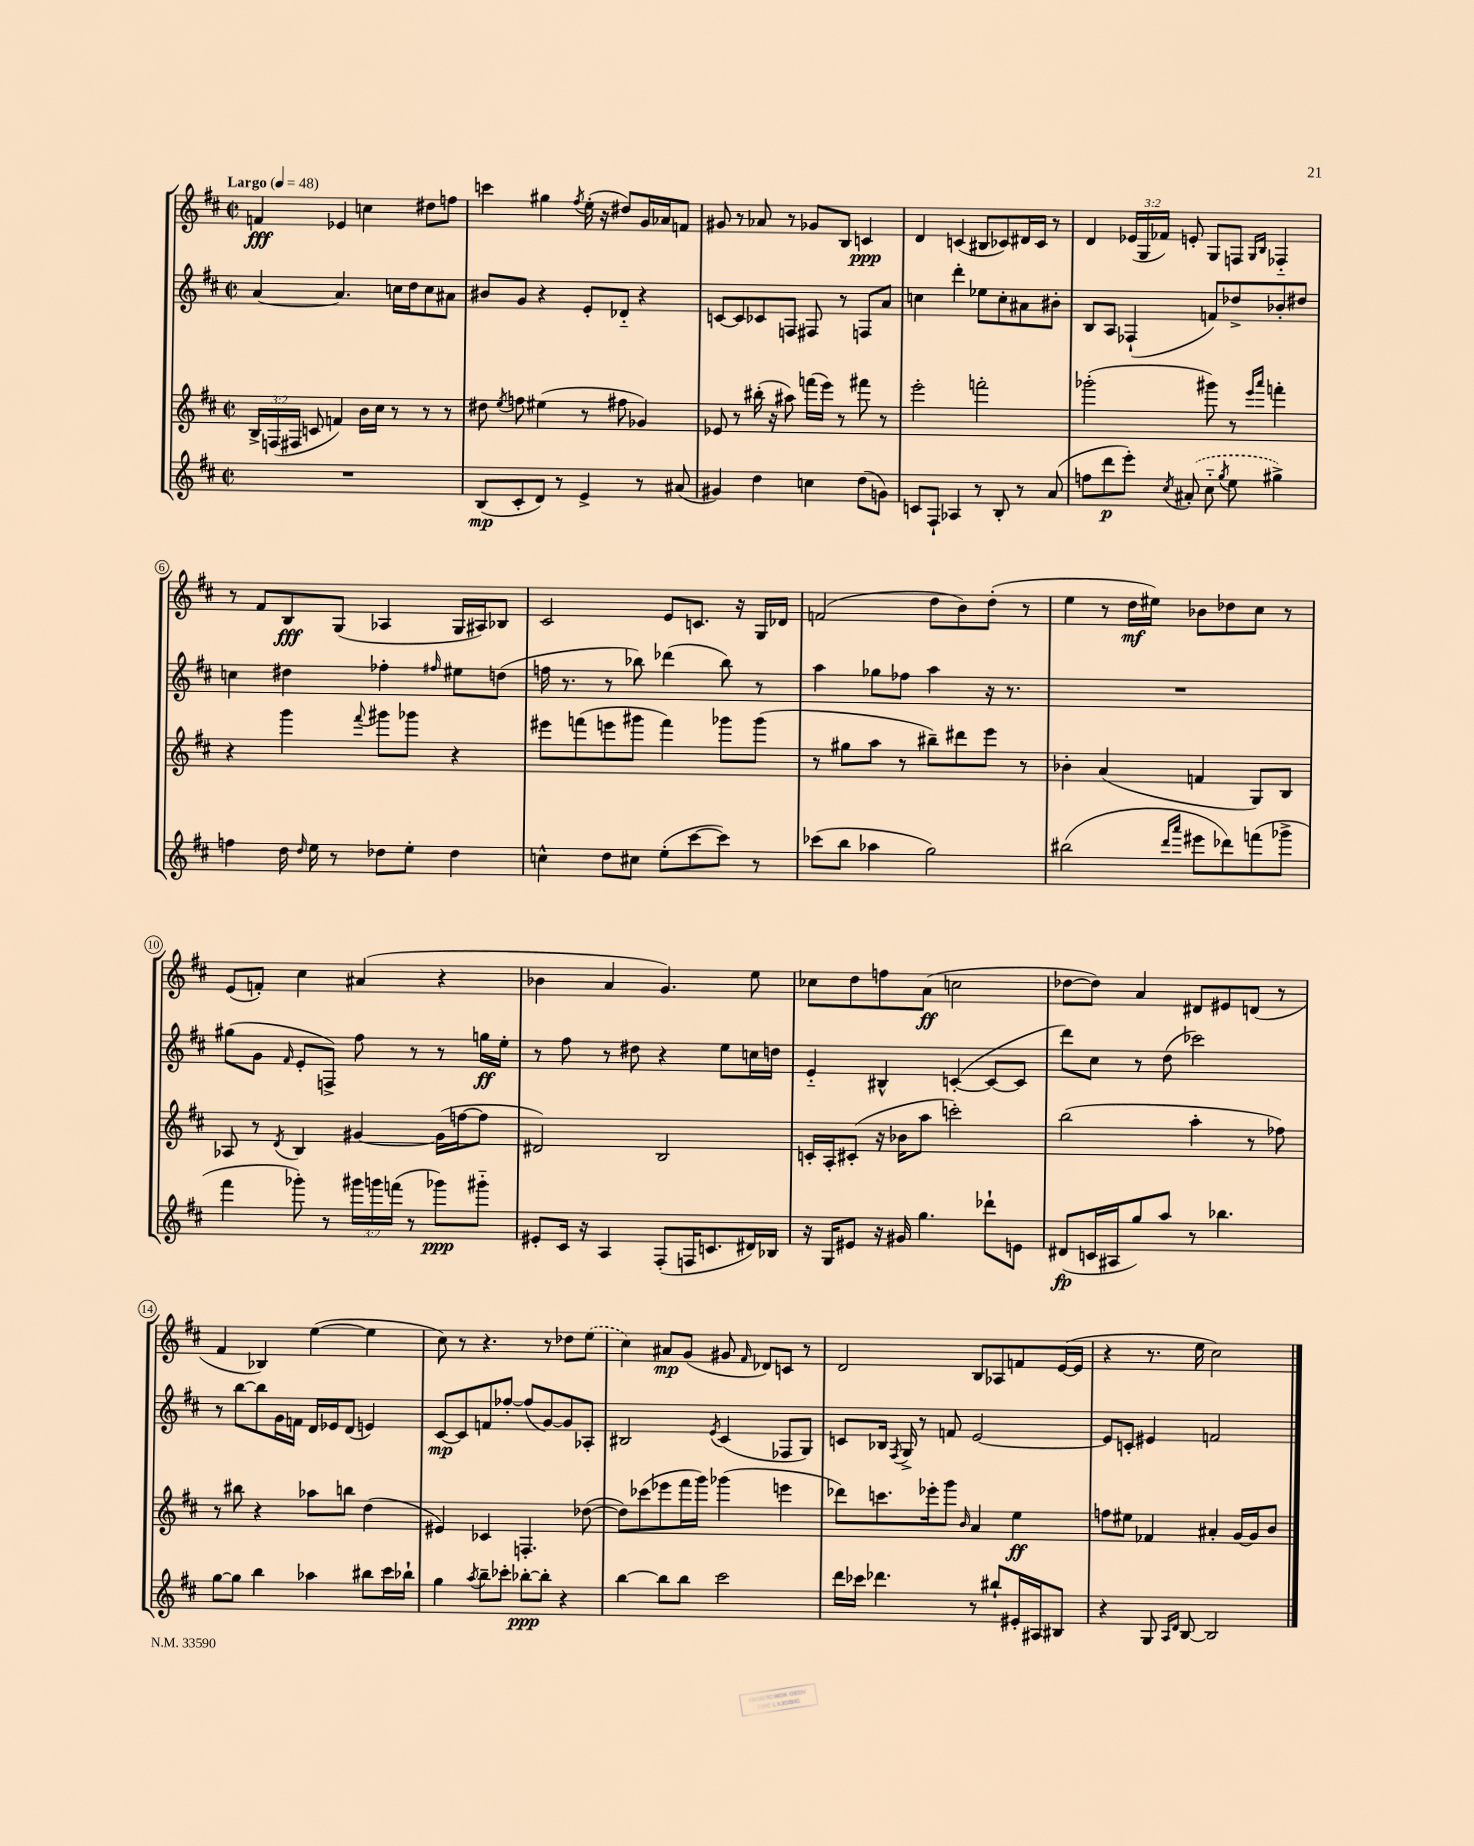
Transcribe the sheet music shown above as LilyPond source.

<<
\new StaffGroup <<
\new Staff = "s0" {
    \clef treble \key d \major \defaultTimeSignature \time 2/2 \override Staff.TupletNumber.text = #tuplet-number::calc-fraction-text \tempo "Largo" 4 = 48
    \autoBeamOff f'4\fff ees'4 c''4 dis''8[ f''8] |
    c'''4 gis''4 \acciaccatura { fis''8 } e''16-.( r16 dis''8[) g'16 aes'16 f'8] |
    gis'8 r8 aes'8 r8 ges'8[ b8] c'4\ppp |
    d'4 c'4( bis8[ ces'8) dis'16 ces'16] r8 |
    d'4 \tuplet 3/2 { ees'16[( g16 fes'16]) } e'8-. g8[ f8] \grace { g16[ b16] } fes4-_ |
    r8 fis'8[ b8\fff g8]( aes4 g16[ ais16) bes8] |
    cis'2 e'8[ c'8.] r16 g16[ des'16] |
    f'2( d''8[ b'8) d''8]-.( r8 |
    e''4 r8 d''16[\mf eis''16]) bes'8[ des''8 cis''8] r8 |
    e'8[( f'8]-.) cis''4 ais'4( r4 |
    bes'4 a'4 g'4.) e''8 |
    ces''8[ d''8 f''8 a'8]\ff( c''2 |
    des''8[~ des''8]) a'4 dis'8[ eis'8 d'8]( r8 |
    fis'4 bes4) e''4~( e''4 |
    cis''8) r8 r4. r8 des''8[ \once \slurDashed e''8]( |
    cis''4) ais'8[\mp g'8]( gis'8 \grace { fis'16 } des'8[) c'8] r8 |
    d'2 b8[ aes8 f'8 e'16~( e'16] |
    r4 r8. e''16 cis''2) \bar "|." |
}
\new Staff = "s1" {
    \clef treble \key d \major \defaultTimeSignature \time 2/2
    \autoBeamOff a'4~ a'4. c''16[ d''16 c''8 ais'8] |
    bis'8[ g'8] r4 e'8[-. des'8]-_ r4 |
    c'8[~ c'8 ces'8 f8] fis8 r8 f8[ a'8] |
    c''4 d'''4-. ees''8[ c''8-. ais'8 bis'8]-. |
    b8[ a8] fes4-!( f'8[) des''8-> bes'8-. dis''8] |
    c''4 dis''4 fes''4-. \grace { fis''16 } eis''8[ d''8]( |
    f''16 r8. r8 bes''8) des'''4( bes''8) r8 |
    a''4 ges''8[ fes''8] a''4 r16 r8. |
    R1 |
    gis''8[( g'8] \grace { fis'16 } e'8[-. f8]->) fis''8 r8 r8 g''16[\ff e''16]-. |
    r8 fis''8 r8 dis''8 r4 e''8[ c''16 d''16] |
    e'4-_ bis4-^ c'4~-.( c'8[~ c'8] |
    d'''8[) cis''8] r8 d''8( ces'''2) |
    r8 b''8[~ b''8 g'16 f'16] d'16[ ees'16 d'8]( e'4) |
    cis'8[~\mp cis'8 f'8 fes''8]~-. fes''8[( g'8~) g'8 aes8]-. |
    bis2 \acciaccatura { e'8 } cis'4( fes8[ g8]) |
    c'8[ bes16] \acciaccatura { fis8 } g16-> r8 f'8 e'2~ |
    e'8[ c'8]-. eis'4 f'2 \bar "|." |
}
\new Staff = "s2" {
    \clef treble \key d \major \defaultTimeSignature \time 2/2 \override Staff.TupletNumber.text = #tuplet-number::calc-fraction-text
    \autoBeamOff \tuplet 3/2 { b16[-> f16( fis16] } c'8 f'4) b'16[ cis''16] r8 r8 r8 |
    dis''8 \acciaccatura { e''8 } f''8 eis''4( r8 fis''8 ges'4) |
    ees'8 r8 bis''16-.( r16 ais''8) f'''16[( e'''16]) r8 fis'''8 r8 |
    e'''2-. f'''2-. |
    ges'''2-.( gis'''8) r8 \grace { e'''16[ a'''16] } f'''4-. |
    r4 g'''4 \appoggiatura { fis'''8 } gis'''8[ ges'''8] r4 |
    eis'''8[ f'''8( e'''8 gis'''8] f'''4) ges'''8[ ges'''8]( |
    r8 gis''8[ a''8] r8 bis''8[--) dis'''8 e'''8] r8 |
    bes'4-. a'4( f'4 g8[) b8] |
    aes8 r8 \acciaccatura { d'8 } b4 gis'4~ gis'16[( f''16~ f''8] |
    dis'2) b2 |
    c'16[-. a16-. cis'8]-.( r16 bes'16[ a''8] c'''2-.) |
    b''2( a''4-. r8 fes''8) |
    r8 bis''8 r4 aes''8[ b''8] d''4( |
    eis'4) ces'4 f4.-. des''8~( |
    des''8[) ces'''8( ees'''8 fis'''16 g'''16]) ges'''4( e'''4 |
    des'''8[) c'''8. ees'''16-. g'''8] \grace { b'16 } a'4 e''4\ff |
    f''8[ eis''8] fes'4 ais'4-. g'16[~ g'16 b'8] \bar "|." |
}
\new Staff = "s3" {
    \clef treble \key d \major \defaultTimeSignature \time 2/2 \override Staff.TupletNumber.text = #tuplet-number::calc-fraction-text
    \autoBeamOff R1 |
    b8[\mp( cis'8-. d'8]) r8 e'4-> r8 ais'8( |
    gis'4) d''4 c''4 d''8[( g'8]) |
    c'8[ fis8]-! aes4 r8 b8-. r8 a'8( |
    f''8[ d'''8\p e'''8]-.) \acciaccatura { cis''8 } \once \slurDashed ais'8-.( cis''8-_ \acciaccatura { g''8 } e''8 gis''4->) |
    f''4 d''16 \grace { d''16 } e''16 r8 des''8[ e''8]-. des''4 |
    c''4-^ d''8[ cis''8] e''8[-.( cis'''8~ cis'''8]) r8 |
    ces'''8[( b''8] aes''4 g''2) |
    bis''2( \grace { d'''16[ a'''16] } eis'''8[ des'''8) f'''8( ges'''8]-> |
    fis'''4 ges'''8-.) r8 \tuplet 3/2 { gis'''16[ g'''16 f'''16]( } r8 ges'''8[\ppp) gis'''8]-_ |
    eis'8[-. cis'16] r16 a4 fis8[-.( f16 c'8. dis'16) bes16] |
    r16 g16[ eis'8] r16 gis'16 g''4. des'''8[-! e'8] |
    dis'8[\fp( c'16 ais16 g''8) a''8] r8 bes''4. |
    g''8[~ g''8] b''4 aes''4 bis''8[ cis'''16 bes''16]-! |
    g''4 \acciaccatura { a''8 } b''8[-- ces'''8]-. bes''8[~-.\ppp bes''8]-. r4 |
    b''4~ b''8[ b''8] cis'''2 |
    d'''16[ ces'''16] des'''4. r8 bis''8[-! eis'16-. ais16 bis8] |
    r4 g8 \grace { a16[ d'16] } b8~ b2 \bar "|." |
}
>>
>>
\layout { \context { \Score \override BarNumber.stencil = #(make-stencil-circler 0.1 0.3 ly:text-interface::print) } }
